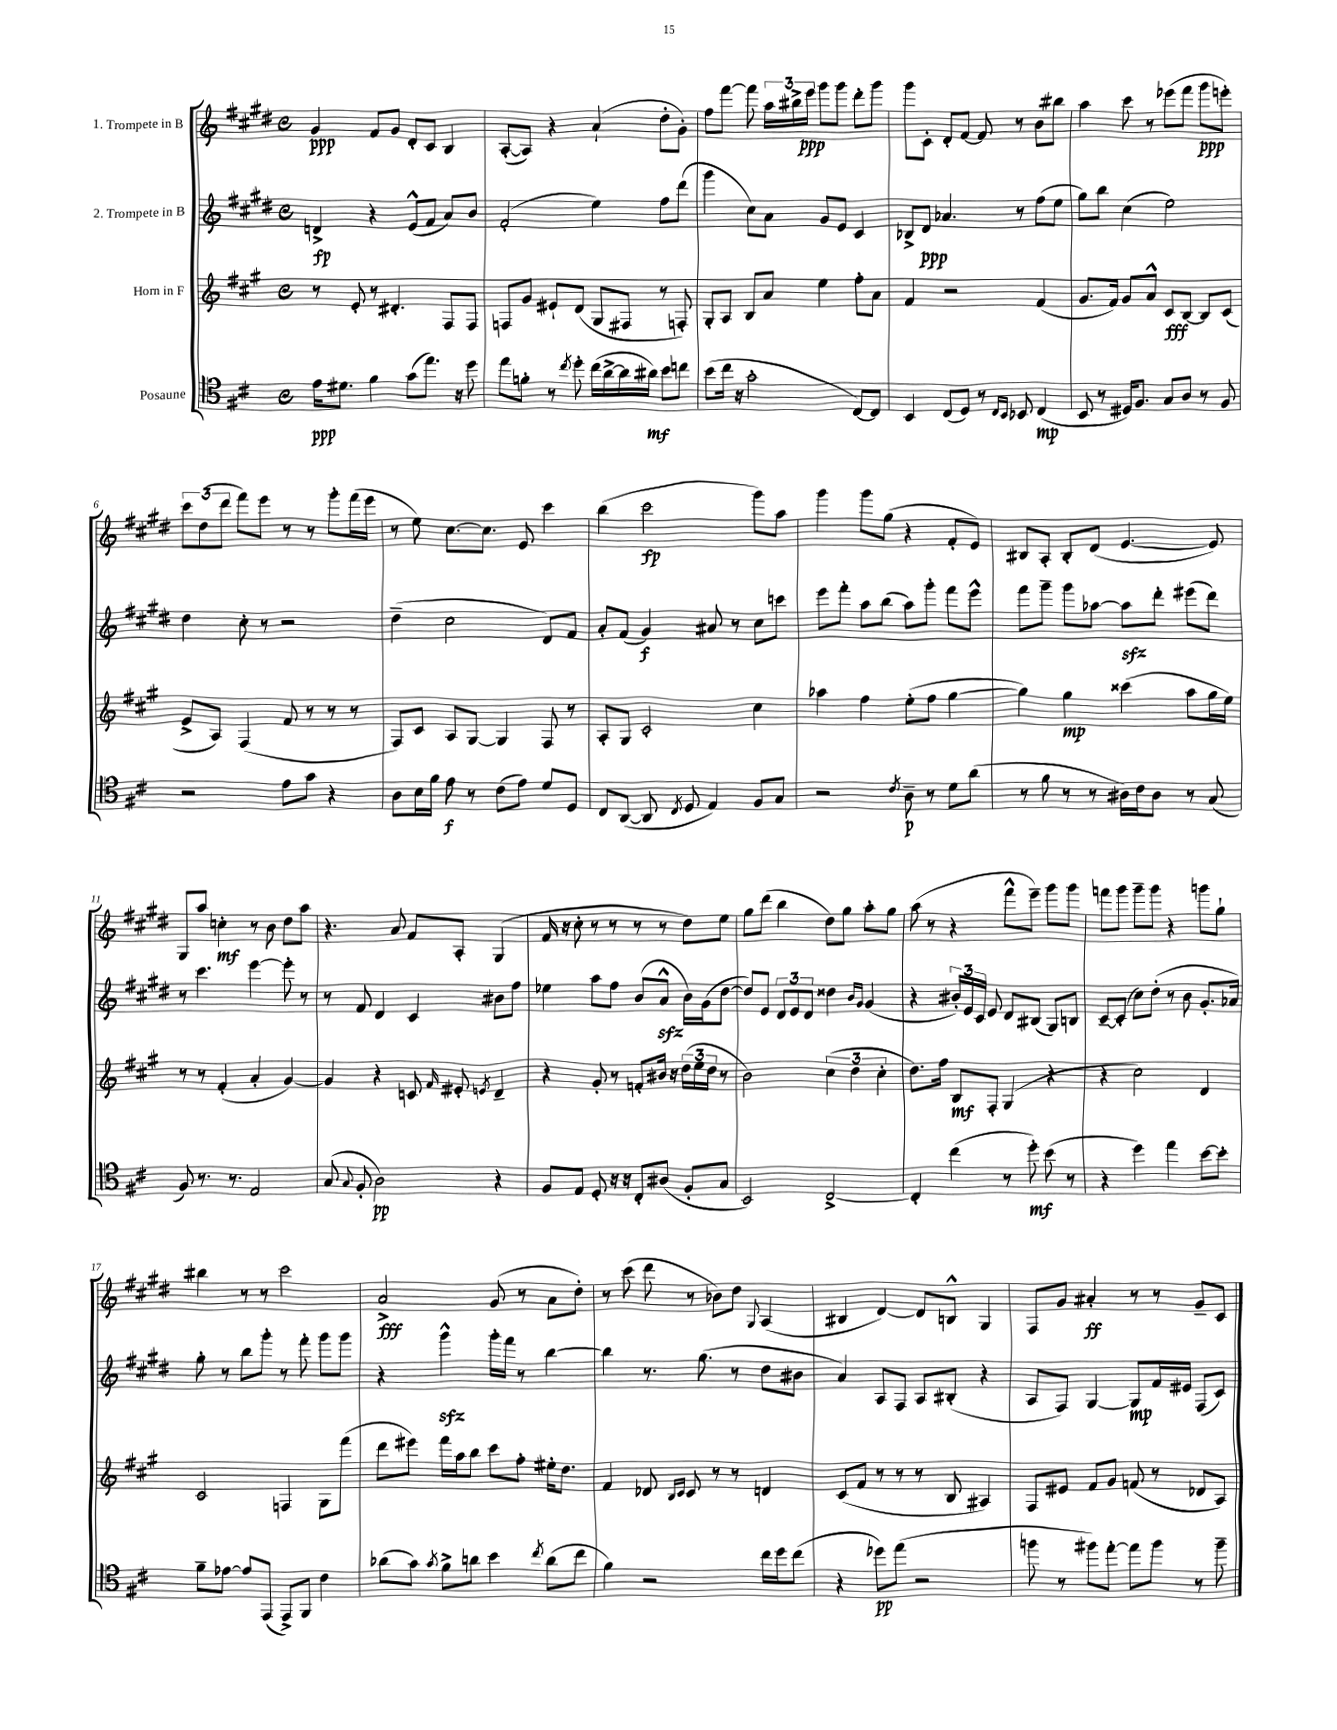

**kern	**dynam	**kern	**dynam	**kern	**dynam	**kern	**dynam
*part4	*part4	*part3	*part3	*part2	*part2	*part1	*part1
*staff4	*staff4	*staff3	*staff3	*staff2	*staff2	*staff1	*staff1
*I"Posaune	*	*I"Horn in F	*	*I"2. Trompete in B	*	*I"1. Trompete in B	*
*clefC4	*	*clefG2	*	*clefG2	*	*clefG2	*
*k[f#c#]	*	*k[f#c#g#]	*	*k[f#c#g#d#]	*	*k[f#c#g#d#]	*
*M4/4	*	*M4/4	*	*M4/4	*	*M4/4	*
*met(c)	*	*met(c)	*	*met(c)	*	*met(c)	*
=1	=1	=1	=1	=1	=1	=1	=1
16e\KL	ppp	8r	.	4dn^/	fp	4g#/	ppp
8.d#X\J	.	.	.	.	.	.	.
.	.	8e'/	.	.	.	.	.
4f#\	.	8r	.	4r	.	8f#/L	.
.	.	4.d#X'/	.	.	.	8g#/J	.
(8g\L	.	.	.	(8e^^/L	.	8d#'/L	.
8.ee\J)	.	.	.	8f#/J	.	8c#/J	.
.	.	8F#/L	.	8a/L)	.	4B/	.
16r	.	.	.	.	.	.	.
8dd\	.	8F#/J	.	8b/J	.	.	.
=2	=2	=2	=2	=2	=2	=2	=2
8ee\L	.	8Fn/L	.	(2f#'/	.	([8A'/L	.
8fn'\J	.	8g#/J	.	.	.	8A/J])	.
8r	.	8e#X`/L	.	.	.	4r	.
8qcc#/	.	.	.	.	.	.	.
8dd'\	.	(8d/J	.	.	.	.	.
(16cc#\LL	.	8G#/L	.	4ee\)	.	(4a`/	.
[16a^\	.	.	.	.	.	.	.
16a\]	.	8F#X/J	.	.	.	.	.
16a#X\JJ)	mf	.	.	.	.	.	.
8b\L	.	8r	.	8ff#\L	.	8dd#'\L	.
8ccn\J	.	8Fn'/)	.	(8ddd#\J	.	8g#'\J)	.
=3	=3	=3	=3	=3	=3	=3	=3
(8b\L	.	8G#'/L	.	4ggg#\	.	8ff#\L	.
16cc#\Jk	.	8A/J	.	.	.	[8fff#\J	.
16r	.	.	.	.	.	.	.
2g'\	.	8B/L	.	8cc#\L)	.	8fff#\]	.
.	.	8a/J	.	8a\J	.	24aa\LL	.
.	.	.	.	.	.	24bb#X^\	.
.	.	.	.	.	.	24eee\JJ	ppp
.	.	4ee\	.	8g#/L	.	8ggg#\L	.
.	.	.	.	8e/J	.	8ggg#\J	.
[8C#/L)	.	8ff#'\L	.	4c#/	.	8ddd#'\L	.
8C#/J]	.	8a\J	.	.	.	8ggg#\J	.
=4	=4	=4	=4	=4	=4	=4	=4
4BB/	.	4f#/	.	8B-X^/L	.	8ggg#\L	.
.	.	.	.	8d#/J	ppp	8c#'\J	.
(8C#/L	.	2r	.	4.a-X/	.	8d#'/L	.
8D/J)	.	.	.	.	.	[8f#/J	.
8r	.	.	.	.	.	8f#/]	.
16qqC#/LL	.	.	.	.	.	.	.
16qqBB/JJ	.	.	.	.	.	.	.
8BB-X/	.	.	.	8r	.	8r	.
(4C#/	mp	(4f#/	.	(8ff#\L	.	8b\L	.
.	.	.	.	8ee\J	.	8bb#X\J	.
=5	=5	=5	=5	=5	=5	=5	=5
8BB/	.	8.g#/L	.	8gg#\L)	.	4aa\	.
8r	.	.	.	8bb\J	.	.	.
.	.	16f#/Jk)	.	.	.	.	.
16D#X/KL)	.	8g#/L	.	(4cc#\	.	8ccc#\	.
8.F#/J	.	.	.	.	.	.	.
.	.	8a^^/J	.	.	.	8r	.
8G/L	.	8c#/L	fff	2ee\)	.	(8eee-X\L	.
8A/J	.	[8B/J	.	.	.	8fff#\J	.
8r	.	8B/L]	.	.	.	8ggg#\L	ppp
8F#/	.	(8c#/J	.	.	.	8eeen'\J)	.
!!LO:LB:g=z
=6	=6	=6	=6	=6	=6	=6	=6
2r	.	8e^/L	.	4dd#\	.	12ccc#\L	.
.	.	.	.	.	.	(12dd#\	.
.	.	8A/J)	.	.	.	.	.
.	.	.	.	.	.	12ddd#\J	.
.	.	(4F#/	.	8cc#'\	.	8fff#\L)	.
.	.	.	.	8r	.	8eee\J	.
8e\L	.	8f#/	.	2r	.	8r	.
8g\J	.	8r	.	.	.	8r	.
4r	.	8r	.	.	.	8ggg#'\L	.
.	.	8r	.	.	.	(16fff#\L	.
.	.	.	.	.	.	16eee\JJ	.
=7	=7	=7	=7	=7	=7	=7	=7
8A\L	.	8F#/L)	.	(4dd#~\	.	8r	.
16B\L	.	8c#/J	.	.	.	8ee\)	.
16f#\JJ	.	.	.	.	.	.	.
8e\	f	8A/L	.	2cc#\	.	[8.cc#\L	.
8r	.	[8G#/J	.	.	.	.	.
.	.	.	.	.	.	8.cc#\J]	.
(8c#\L	.	4G#/]	.	.	.	.	.
8e\J)	.	.	.	.	.	8e/	.
8d/L	.	8F#/	.	8d#/L)	.	4ccc#\	.
8D/J	.	8r	.	8f#/J	.	.	.
=8	=8	=8	=8	=8	=8	=8	=8
8C#/L	.	8A'/L	.	8a'/L	.	(4bb\	.
([8AA/J	.	8G#/J	.	(8f#/J	.	.	.
8AA/]	.	2c#'/	.	4g#/)	f	2ccc#\	fp
8qC#/	.	.	.	.	.	.	.
8D/	.	.	.	.	.	.	.
4E/)	.	.	.	8a#X/	.	.	.
.	.	.	.	8r	.	.	.
8F#/L	.	4cc#\	.	8cc#\L	.	8ggg#\L)	.
8G/J	.	.	.	8cccn\J	.	8aa\J	.
=9	=9	=9	=9	=9	=9	=9	=9
2r	.	4aa-X\	.	8eee\L	.	4ggg#\	.
.	.	.	.	8fff#'\J	.	.	.
.	.	4ff#\	.	8aa\L	.	8ggg#\L	.
.	.	.	.	(8bb\J	.	(8gg#\J	.
8qc#/	.	.	.	.	.	.	.
8A~\	p	(8ee'\L	.	8aa\L)	.	4r	.
8r	.	8ff#\J	.	8ggg#'\J	.	.	.
8d\L	.	[4gg#\	.	8fff#\L	.	8f#'/L	.
(8a\J	.	.	.	8eee^^\J	.	8e/J)	.
=10	=10	=10	=10	=10	=10	=10	=10
8r	.	4gg#\])	.	8fff#\L	.	8B#X/L	.
8f#\	.	.	.	8ggg#~\J	.	8A'/J	.
8r	.	4gg#\	mp	8ggg#\L	.	8B#'/L	.
8r	.	.	.	[8aa-X\J	.	(8d#/J	.
16A#X\LL)	.	(4ccc##X\	.	8aa-zz\L]	.	[4.e/	.
16c#\J	.	.	.	.	.	.	.
8A#\J	.	.	.	8ddd#'\J	.	.	.
8r	.	8aa\L	.	(8eee#X\L	.	.	.
(8G/	.	16gg#\L	.	8ddd#\J)	.	8e/])	.
.	.	16ee\JJ)	.	.	.	.	.
!!LO:LB:g=z
=11	=11	=11	=11	=11	=11	=11	=11
8F#/)	.	8r	.	8r	.	8G#/L	.
8.r	.	8r	.	4.ccc#\	.	8aa/J	.
.	.	(4f#'/	.	.	.	4ccn'\	mf
8.r	.	.	.	.	.	.	.
2E/	.	4a'/	.	[4eee\	.	8r	.
.	.	.	.	.	.	8b\	.
.	.	[4g#/)	.	8eee'\]	.	8dd#\L	.
.	.	.	.	8r	.	8aa\J	.
=12	=12	=12	=12	=12	=12	=12	=12
(8G/	.	4g#/]	.	8r	.	4.r	.
8qqG/	.	.	.	.	.	.	.
8F#'/	.	.	.	8f#/	.	.	.
2A\)	pp	4r	.	4d#/	.	.	.
.	.	.	.	.	.	8a/	.
.	.	8cn/	.	4c#/	.	8f#/L	.
.	.	16qqf#/	.	.	.	.	.
.	.	8e#X'/	.	.	.	8A'/J	.
.	.	8qen/	.	.	.	.	.
4r	.	4d~/	.	8b#X\L	.	(4G#/	.
.	.	.	.	8ff#\J	.	.	.
=13	=13	=13	=13	=13	=13	=13	=13
8F#/L	.	4r	.	4ee-X\	.	16f#/	.
.	.	.	.	.	.	16r	.
8E/J	.	.	.	.	.	8cc#'\	.
8D'/	.	8g#'/	.	8aa\L	.	8r	.
16r	.	8r	.	8ff#\J	.	8r	.
16r	.	.	.	.	.	.	.
8C#'/L	.	8fn'/L	.	(8b/L	.	8r	.
(8A#X/J	.	16b#X/Jk	.	8azz^^/J	.	8r	.
.	.	16r	.	.	.	.	.
8F#'/L	.	(24dd\LL	.	16b\LL)	.	8dd#\L)	.
.	.	24ee\	.	.	.	.	.
.	.	.	.	(16g#\J	.	.	.
.	.	24dd\JJ	.	.	.	.	.
8G/J	.	8r	.	[8dd#\J	.	8ee\J	.
=14	=14	=14	=14	=14	=14	=14	=14
2BB/)	.	2b\)	.	8dd#/L])	.	8gg#\L	.
.	.	.	.	8e/J	.	(8ddd#\J	.
.	.	.	.	12d#/L	.	4bb\	.
.	.	.	.	12e/	.	.	.
.	.	.	.	12d#/J	.	.	.
[2C#^/	.	(6cc#\	.	4dd##X\	.	8dd#\L)	.
.	.	.	.	.	.	8gg#\J	.
.	.	6dd\	.	.	.	.	.
.	.	.	.	16qqb/LL	.	.	.
.	.	.	.	16qqg#/JJ	.	.	.
.	.	.	.	(4g#/	.	8aa'\L	.
.	.	6cc#'\	.	.	.	.	.
.	.	.	.	.	.	8gg#\J	.
=15	=15	=15	=15	=15	=15	=15	=15
4C#'/]	.	8.dd\L)	.	4r	.	(8aa\	.
.	.	.	.	.	.	8r	.
.	.	16ff#\Jk	.	.	.	.	.
(4cc#\	.	8B/L	mf	24b#X'/LL)	.	4r	.
.	.	.	.	24e/	.	.	.
.	.	.	.	24c#/JJ	.	.	.
.	.	8F#'/J	.	8e/	.	.	.
8r	.	(4G#/	.	8d#/L	.	8fff#^^\L	.
8dd'\)	mf	.	.	(8B#X/J	.	8eee~\J)	.
(8b\	.	4r	.	8G#/L)	.	8ggg#\L	.
8r	.	.	.	8Bn/J	.	8ggg#\J	.
=16	=16	=16	=16	=16	=16	=16	=16
4r	.	4r	.	[8c#~/L	.	8fffn\L	.
.	.	.	.	(8c#'/J]	.	8ggg#\J	.
4dd\)	.	2cc#\)	.	8cc#\L)	.	8ggg#~\L	.
.	.	.	.	(8dd#'\J	.	8ggg#\J	.
4ee\	.	.	.	8r	.	4r	.
.	.	.	.	8b\	.	.	.
[8b\L	.	4d/	.	8.g#'/L	.	8gggn\L	.
8b'\J]	.	.	.	.	.	8gg#`\J	.
.	.	.	.	16a-X/Jk)	.	.	.
!!LO:LB:g=z
=17	=17	=17	=17	=17	=17	=17	=17
8f#~\L	.	2c#/	.	8gg#'\	.	4bb#X\	.
[8e-X\J	.	.	.	8r	.	.	.
8e-/L]	.	.	.	8bb\L	.	8r	.
(8EE/J	.	.	.	8ggg#'\J	.	8r	.
8EE^/L)	.	4Fn/	.	8r	.	2ccc#\	.
8FF#/J	.	.	.	8fff#'\	.	.	.
4c#\	.	8G#\L	.	8ggg#\L	.	.	.
.	.	(8fff#\J	.	8ggg#\J	.	.	.
=18	=18	=18	=18	=18	=18	=18	=18
(8a-X\L	.	8ddd\L	.	4r	.	2a^/	fff
8g\J)	.	8eee#X\J)	.	.	.	.	.
8qg/	.	.	.	.	.	.	.
8f#^\L	.	16fff#\LL	.	4ggg#zz^^\	.	.	.
.	.	16aa\J	.	.	.	.	.
8an\J	.	8bb\J	.	.	.	.	.
4b\	.	8ccc#\L	.	16ggg#'\LL	.	(8g#/	.
.	.	.	.	16fff#\JJ	.	.	.
.	.	8ff#'\J	.	8r	.	8r	.
8qcc#/	.	.	.	.	.	.	.
(8a\L	.	16ee#X'\KL	.	[4bb\	.	8a\L	.
.	.	8.dd\J	.	.	.	.	.
8cc#\J	.	.	.	.	.	8dd#'\J)	.
=19	=19	=19	=19	=19	=19	=19	=19
4f#\)	.	4f#/	.	4bb\]	.	8r	.
.	.	.	.	.	.	(8ccc#\	.
2r	.	8d-X/	.	8.r	.	8ddd#\	.
.	.	16qqB/LL	.	.	.	.	.
.	.	16qqc#/JJ	.	.	.	.	.
.	.	8c#/	.	.	.	8r	.
.	.	.	.	(8.gg#\	.	.	.
.	.	8r	.	.	.	8b-X\L)	.
.	.	8r	.	8r	.	8dd#\J	.
.	.	.	.	.	.	8qqG#/	.
16cc#\LL	.	4dn/	.	8dd#\L	.	(4A/	.
16dd\J	.	.	.	.	.	.	.
(8cc#\J	.	.	.	8b#X\J	.	.	.
=20	=20	=20	=20	=20	=20	=20	=20
4r	.	(8c#/L	.	4a/)	.	4B#X/	.
.	.	8f#/J	.	.	.	.	.
8dd-X\L)	pp	8r	.	8A/L	.	[4d#/)	.
(8ee\J	.	8r	.	8F#/J	.	.	.
2r	.	8r	.	8A/L	.	8d#/L]	.
.	.	8B/	.	(8B#X'/J	.	8Bn^^/J	.
.	.	4A#X/)	.	4r	.	4G#/	.
=21	=21	=21	=21	=21	=21	=21	=21
8ffn\	.	8F#/L	.	8A/L	.	8F#/L	.
8r	.	8e#X/J	.	8F#/J)	.	8g#/J	.
8ff#X\L)	.	8f#/L	.	[4G#/	.	4a#X'/	ff
[8ee'\J	.	8g#/J	.	.	.	.	.
8ee\L]	.	(8fn/	.	8G#/L]	mp	8r	.
8ff#\J	.	8r	.	16f#/L	.	8r	.
.	.	.	.	16e#X/JJ	.	.	.
8r	.	8d-X/L	.	(8F#/L	.	8g#~/L	.
8ff#~\	.	8A/J)	.	8c#/J)	.	8c#/J	.
==	==	==	==	==	==	==	==
*-	*-	*-	*-	*-	*-	*-	*-
